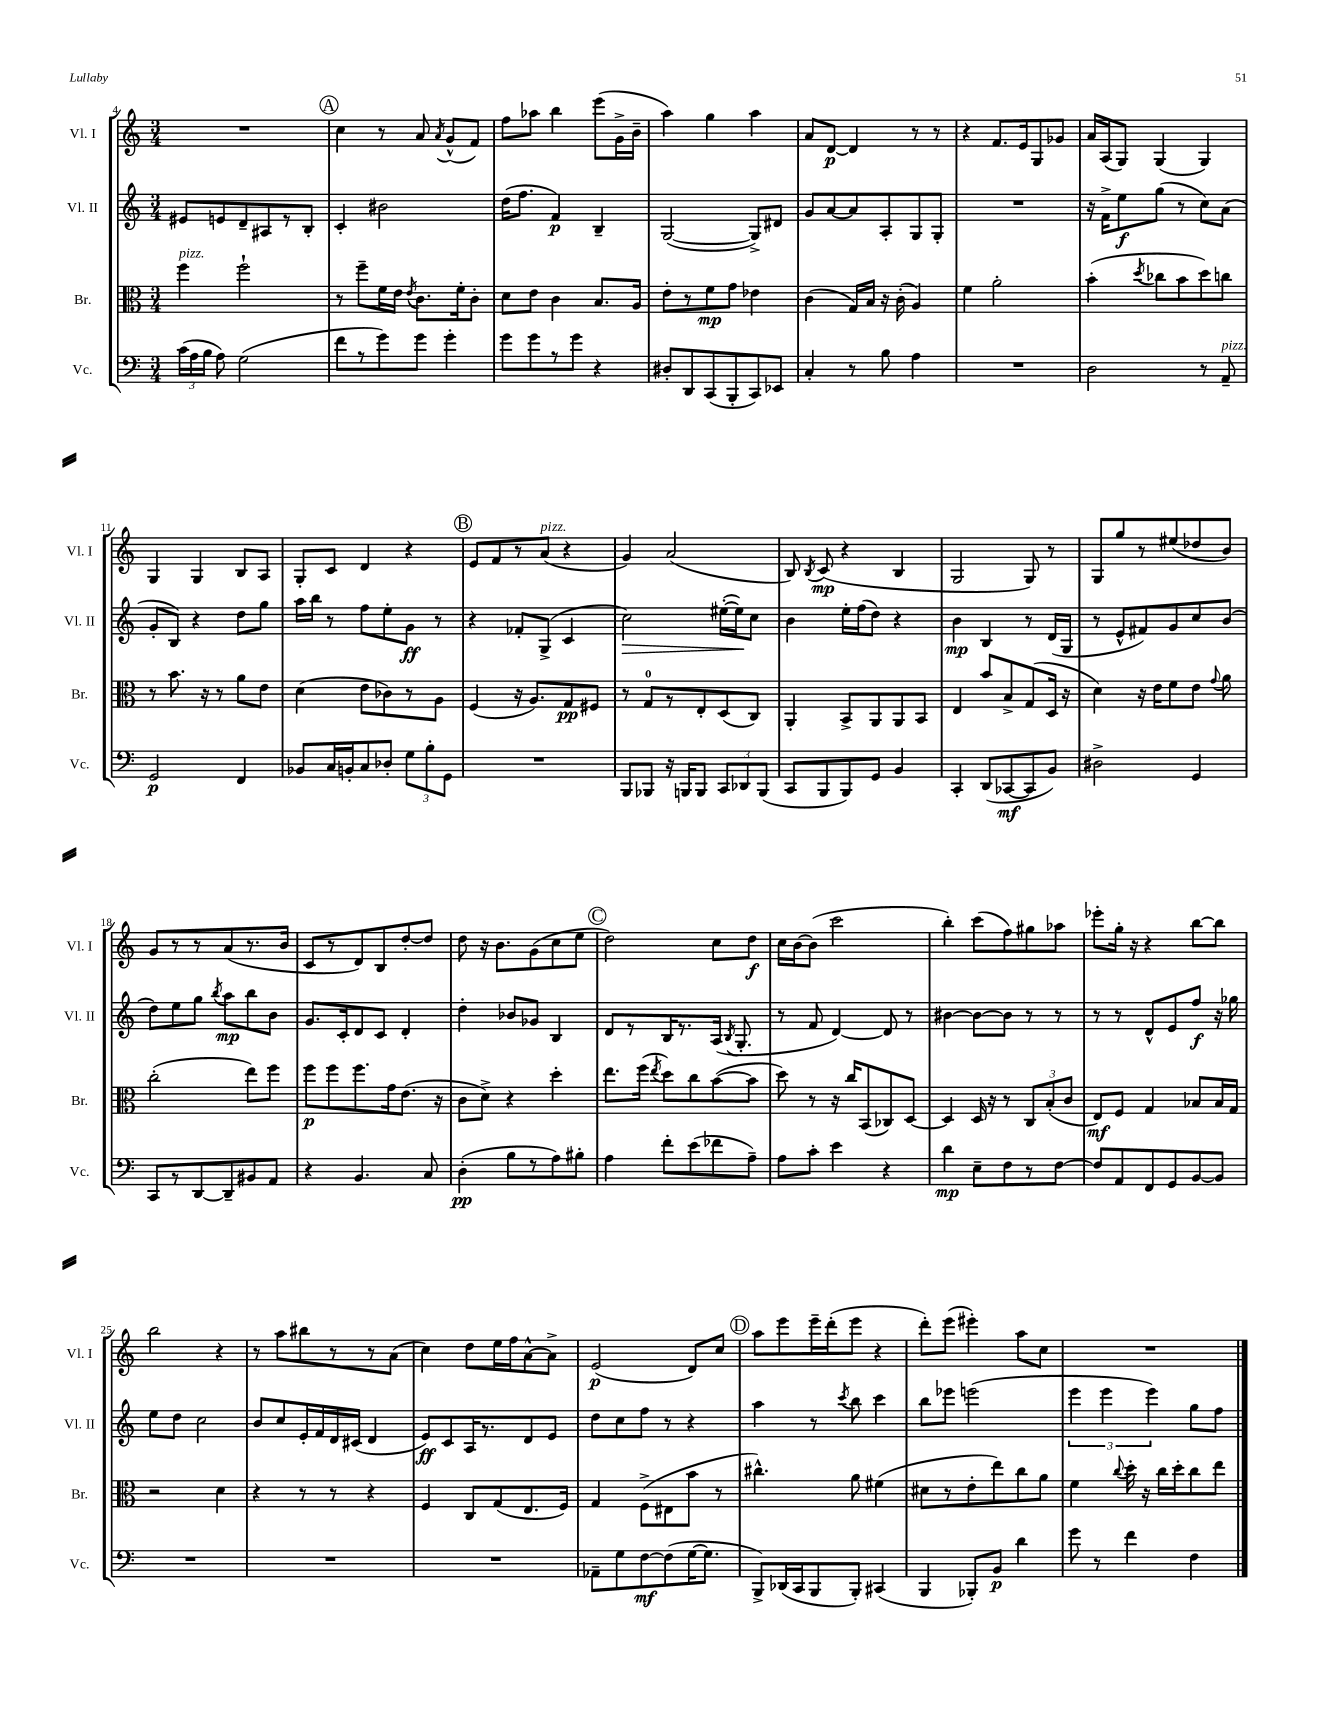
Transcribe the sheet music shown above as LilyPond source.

<<
\new StaffGroup <<
\new Staff = "s0" \with { instrumentName = "Vl. I" shortInstrumentName = "Vl. I" } {
    \clef treble \key c \major \numericTimeSignature \time 3/4
    \autoBeamOff R2. |
    \mark \markup { \circle "A" } c''4 r8 a'8 \acciaccatura { a'8 } g'8[-^( f'8]) |
    f''8[ aes''8] b''4 e'''8[( g'16-> b'16]-- |
    a''4) g''4 a''4 |
    a'8[ d'8]~\p d'4 r8 r8 |
    r4 f'8.[ e'16 g8 ges'8] |
    a'16[ a16( g8]) g4( g4) |
    g4 g4 b8[ a8] |
    g8[-. c'8] d'4 r4 |
    \mark \markup { \circle "B" } e'8[ f'8 r8 a'8]^\markup { \italic "pizz." }( r4 |
    g'4) a'2( |
    b8) \acciaccatura { b8 } c'8\mp( r4 b4 |
    g2 g8) r8 |
    g8[ g''8 r8 eis''8( des''8 b'8]) |
    g'8[ r8 r8 a'8( r8. b'16] |
    c'8[ r8 d'8) b8 d''8~-. d''8] |
    d''8 r16 b'8.[ g'8( c''8 e''8] |
    \mark \markup { \circle "C" } d''2) c''8[ d''8]\f |
    c''16[ b'16~ b'8]( c'''2 |
    b''4-.) c'''8[( f''8) gis''8 aes''8] |
    ees'''8[-. g''16]-. r16 r4 b''8[~ b''8] |
    b''2 r4 |
    r8 a''8[ bis''8 r8 r8 a'8]( |
    c''4) d''8[ e''16 f''16 a'8~-^ a'8]-> |
    e'2\p( d'8[) c''8] |
    \mark \markup { \circle "D" } a''8[ e'''8 e'''16-- d'''16-.( e'''8] r4 |
    d'''8[-.) e'''8]( eis'''4-.) a''8[ c''8] |
    R2. \bar "|." |
}
\new Staff = "s1" \with { instrumentName = "Vl. II" shortInstrumentName = "Vl. II" } {
    \clef treble \key c \major \numericTimeSignature \time 3/4
    \autoBeamOff eis'8[ e'8 d'8-- ais8 r8 b8]-. |
    \mark \markup { \circle "A" } c'4-. bis'2 |
    d''16[( f''8.] f'4\p) b4-- |
    g2~( g8[->) dis'8] |
    g'8[ a'8~ a'8 a8-. g8 g8]-. |
    R2. |
    r16 f'16[-> e''8\f g''8]( r8 c''8[) a'8]( |
    g'8[-. b8]) r4 d''8[ g''8] |
    a''16[ b''16] r8 f''8[ e''8-. g'8]\ff r8 |
    \mark \markup { \circle "B" } r4 fes'8[-. g8]->( c'4 |
    c''2\>) eis''16[~-.( eis''16\!) c''8] |
    b'4 e''16[-. f''16( d''8]) r4 |
    b'4\mp b4 r8 d'16[( g16] |
    r8 e'8[-^ fis'8) g'8 c''8 b'8]( |
    d''8[) e''8 g''8] \acciaccatura { b''8 } a''8[\mp b''8 b'8] |
    g'8.[ c'16-. d'8 c'8] d'4-. |
    d''4-. bes'8[ ges'8] b4 |
    \mark \markup { \circle "C" } d'8[ r8 b16 r8. a16]( \acciaccatura { b8 } g8.-. |
    r8 f'8 d'4~) d'8 r8 |
    bis'4~ bis'8[~ bis'8] r8 r8 |
    r8 r8 d'8[-^ e'8 f''8]\f r16 ges''16 |
    e''8[ d''8] c''2 |
    b'8[ c''8 e'16-. f'16 d'16 cis'16]( d'4 |
    e'8[\ff) c'8 a16 r8. d'8 e'8] |
    d''8[ c''8 f''8] r8 r4 |
    \mark \markup { \circle "D" } a''4 r8 \acciaccatura { c'''8 } b''8 c'''4 |
    b''8[ ees'''8] e'''2( |
    \tuplet 3/2 { e'''4 e'''4 e'''4) } g''8[ f''8] \bar "|." |
}
\new Staff = "s2" \with { instrumentName = "Br." shortInstrumentName = "Br." } {
    \clef alto \key c \major \numericTimeSignature \time 3/4
    \autoBeamOff f''4^\markup { \italic "pizz." } f''2-! |
    \mark \markup { \circle "A" } r8 f''8[-- f'16 e'16] \acciaccatura { e'8 } c'8.[ f'16-. c'8]-. |
    d'8[ e'8] c'4 b8.[ a16] |
    e'8[-. r8 f'8\mp g'8] ees'4 |
    c'4( g16[) b16] r16 c'16-.( a4) |
    f'4 a'2-. |
    b'4-.( \acciaccatura { d''8 } ces''8[ b'8 d''8) c''8] |
    r8 b'8. r16 r8 a'8[ e'8] |
    d'4( e'8[ ces'8) r8 a8] |
    \mark \markup { \circle "B" } f4( r16 a8.[) g8\pp fis8] |
    r8 g8[-0 r8 e8-. d8( c8]) |
    a,4-. b,8[-> a,8 a,8 b,8] |
    e4 b'8[ b8-> g8( d16] r16 |
    d'4) r16 e'16[ f'8 e'8] \appoggiatura { g'8 } a'8 |
    c''2-.( e''8[) f''8] |
    f''8[\p f''8 f''8. g'16 e'8.]( r16 |
    c'8[ d'8]->) r4 d''4-. |
    \mark \markup { \circle "C" } e''8.[ f''16]( \acciaccatura { e''8 } d''8[) c''8 b'8~( b'8] |
    d''8) r8 r16 c''16[ b,8( ces8) d8]~ |
    d4 d16 r16 r8 \tuplet 3/2 { c8[ b8-.( c'8] } |
    e8[\mf) f8] g4 bes8[ bes16 g16] |
    r2 d'4 |
    r4 r8 r8 r4 |
    f4 c8[ g8( e8. f16]) |
    g4 f8[->( eis8 b'8] r8 |
    \mark \markup { \circle "D" } cis''4.-^) a'8 fis'4( |
    dis'8[ r8 e'8-. e''8) c''8 a'8] |
    f'4 \appoggiatura { c''8 } d''16-. r16 c''16[ d''16-. c''8 e''8] \bar "|." |
}
\new Staff = "s3" \with { instrumentName = "Vc." shortInstrumentName = "Vc." } {
    \clef bass \key c \major \numericTimeSignature \time 3/4
    \autoBeamOff \tuplet 3/2 { c'16[( a16 b16] } a8) g2( |
    \mark \markup { \circle "A" } f'8[ r8 g'8) g'8] g'4-. |
    g'8[ g'8 r8 g'8] r4 |
    dis8[-. d,8 c,8( b,,8-. c,8) ees,8] |
    c4-. r8 b8 a4 |
    R2. |
    d2 r8 a,8--^\markup { \italic "pizz." } |
    g,2\p f,4 |
    bes,8[ c16 b,16-. c8 des8]-. \tuplet 3/2 { g8[ b8-. g,8] } |
    \mark \markup { \circle "B" } R2. |
    b,,8[ bes,,8] r16 b,,16[ b,,8] \tuplet 3/2 { c,8[ des,8 b,,8]( } |
    c,8[ b,,8 b,,8) g,8] b,4 |
    c,4-. d,8[( ces,8~\mf ces,8 b,8]) |
    dis2-> g,4 |
    c,8[ r8 d,8~ d,8-- bis,8 a,8] |
    r4 b,4. c8 |
    d4-.\pp( b8[ r8 a8) bis8]-. |
    \mark \markup { \circle "C" } a4 f'8[-. e'8( fes'8 a8]--) |
    a8[ c'8]-. e'4 r4 |
    d'4\mp e8[-- f8 r8 f8]~ |
    f8[ a,8 f,8 g,8 b,8~ b,8] |
    R2. |
    R2. |
    R2. |
    aes,8[-- g8 f8~\mf f8( g16~ g8.] |
    \mark \markup { \circle "D" } b,,8[->) des,16( c,16 b,,8 b,,8]-.) cis,4( |
    b,,4 bes,,8[-.) b,8]\p d'4 |
    g'8 r8 f'4 f4 \bar "|." |
}
>>
>>
\layout { \context { \Score currentBarNumber = #4 } }
